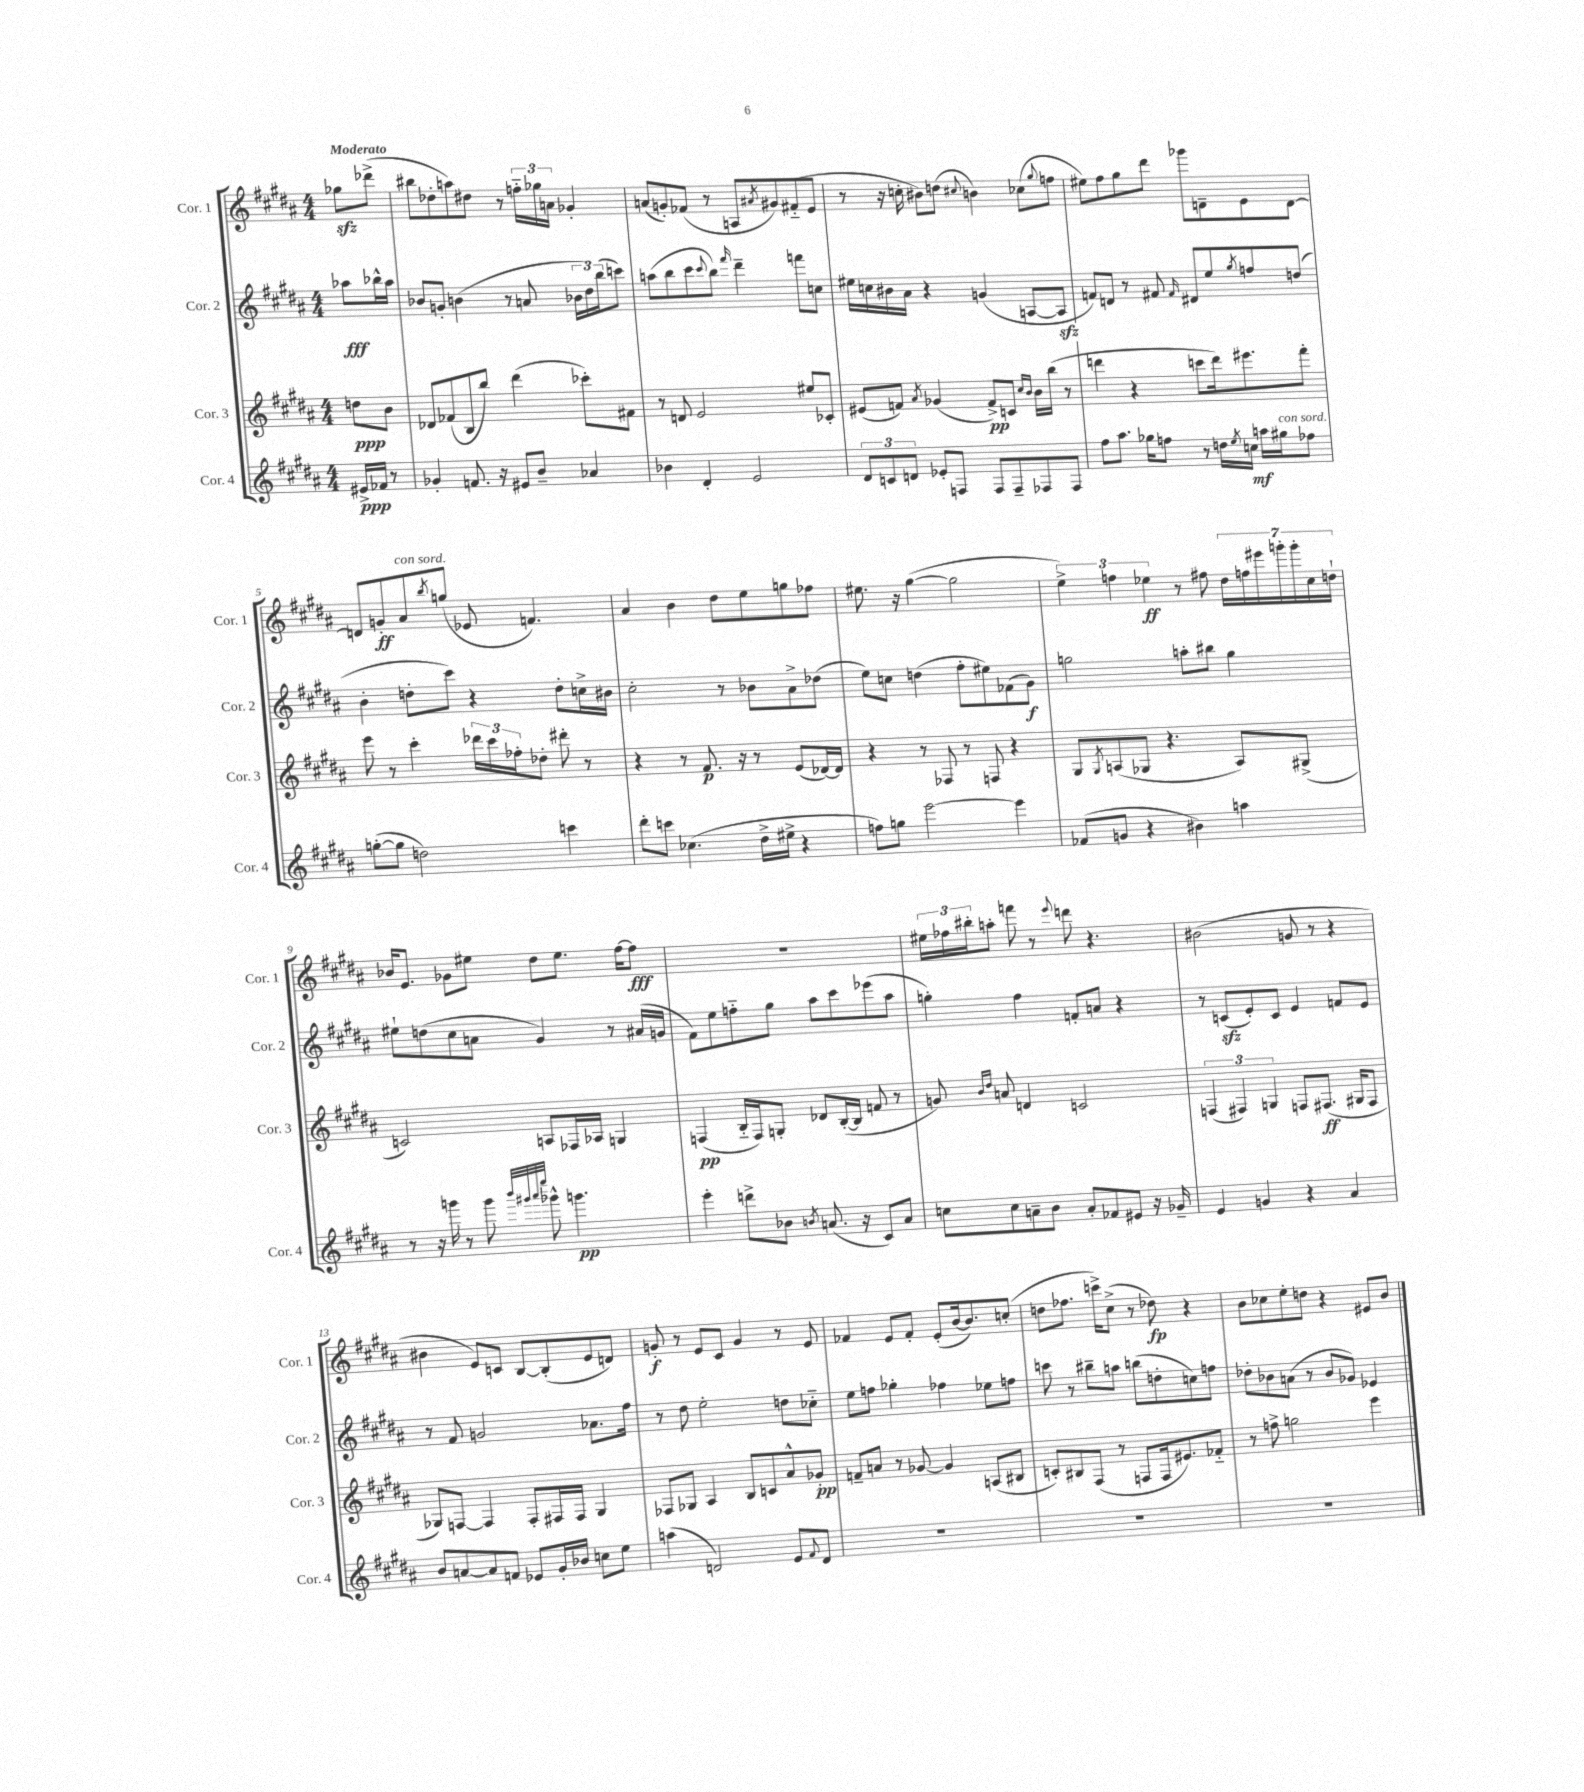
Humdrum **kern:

**kern	**kern	**kern	**kern
*staff4	*staff3	*staff2	*staff1
*clefG2	*clefG2	*clefG2	*clefG2
*k[f#c#g#d#a#]	*k[f#c#g#d#a#]	*k[f#c#g#d#a#]	*k[f#c#g#d#a#]
*M4/4	*M4/4	*M4/4	*M4/4
16e#^/LL	8dd\L	8aa-\L	8gg-\L
16f-/JJ	.	.	.
8r	8b\J	16bb-^^\L	(8ddd-^\J
.	.	16aa-\JJ	.
=	=	=	=
4g-'/	8d-/L	8b-/L	8bb#\L
.	(8f-/	8g'/J	8dd-'\
8.f/	8B/	(4b\	8aa\)
.	8bb/J)	.	8dd#\J
16r	.	.	.
8e#/L	(4ddd#\	8r	8r
8b~/J	.	8a/	24ff'~\LL
.	.	.	24gg-\
.	.	.	24a\JJ
4a-/	8ccc-'\L)	24b-\LL	4g-'/
.	.	24dd#\)	.
.	.	(24bb\J	.
.	8f#\J	8ccc\J)	.
=	=	=	=
4b-\	8r	(8aa\L	(8a/L
.	8d/	8bb\	8g'/)
4d#'/	2e/	8ccc#\	(8f-/J
.	.	8qqccc#/	.
.	.	8bb\J)	8r
.	.	16qqfff#/	.
2e/	.	4ddd#~\	8A/L
.	.	.	8qa#/
.	.	.	8g#/)
.	8ee#/L	8fff\L	(8f#'~/
.	8c-'/J	8cc\J	8e/J
=	=	=	=
12d#/L	(8e#/L	16ee#\LL	8r
.	.	16cc\	.
12c/	.	.	.
.	8f/J)	16b#\	16r
12d/J	.	.	.
.	.	16a#\JJ	16cc'\
.	8qa#/	.	.
8e-'/L	(4g-/	4r	8b#\L)
8F/J	.	.	(8dd\J
.	.	.	8qqcc#/
8F/L	8f^/L)	(4g/	4b\)
8F~/	8c/J	.	.
.	16qqcc#/LL	.	.
.	16qqb/JJ	.	.
8F-/	16b\LL	[8A/L	(8cc-\L
.	(16bb\JJ	.	.
.	.	.	8qqgg#/
8F-/J	8r	8A/]J	8ff\J
=	=	=	=
8ff#\L	4ddd\	8f/L)	8ee#\L)
8.aa#\J	.	8d/J	8ff#\
.	4r	8r	8gg#\
16gg-\LK	.	.	.
8ff\J	.	8f#/	8ddd#\J
.	.	16qqf#/	.
8r	8ccc\L	8d#/L	8ggg-\L
16dd\LL	16ddd\k)	8ee/	8d~\
8qee/	.	.	.
16cc\JJ	8.eee#\	.	.
.	.	8qgg#/	.
16aa\LL	.	8ff/	8e\
16gg#\J	.	.	.
8ff-\J	8fff#'\J	(8dd/J	[8d\J
=	=	=	=
([8gg'\L	8eee\	4b'\	8d/]L
8gg\]J	8r	.	8g'/
2dd\)	4ccc#'\	8dd'\L	8a#/
.	.	.	8qbb/
.	.	8ccc#\J)	(8gg/J
.	24ddd-\LL	4r	8e-/
.	24ccc#\	.	.
.	24ff-'\J	.	.
.	8dd-'\J	.	4.f/)
4ccc\	8ddd#'\	8dd'\L	.
.	8r	16cc^\L	.
.	.	16b#\JJ	.
=	=	=	=
8ddd#'\L	4r	2cc#'\	4a#/
8ccc\J	.	.	.
(4.cc-\	8r	.	4b\
.	8.f#/	.	.
.	.	8r	8dd#\L
.	16r	.	.
16dd#^\LL	8r	8b-\L	8ee\
16ee#^\JJ	.	.	.
4r	(8e/L	8a#^\	8gg\
.	[16d-/L)	(8dd-\J	8ff-\J
.	16d-/]JJ	.	.
=	=	=	=
8ff\L)	4r	8ee\L)	8.ee#\
8gg\J	.	8cc\J	.
.	.	.	16r
[2eee\	8r	(4dd\	([4gg#\
.	8F-/	.	.
.	8r	8ff#'\L	2gg#\]
.	8F/	8ee#\)	.
4eee\]	4r	(8f-\	.
.	.	8g#\J)	.
=	=	=	=
(8f-/L	8G#/L	2gg\	6ee^\)
.	8qG#/	.	.
8g/J	(8A/	.	.
.	.	.	6ff\
4r	8G-/J	.	.
.	.	.	6ee-\
.	4.r	.	.
4b#\)	.	8aa'\L	8r
.	.	8bb#\J	8ff#\
4aa\	8A/L)	4gg\	28dd#\LL
.	.	.	28ff\
.	.	.	28eee#\
.	.	.	28ggg'\
.	(8G#^/J	.	.
.	.	.	28ggg'\
.	.	.	28cc#\
.	.	.	28dd`\JJ
=	=	=	=
8r	2c/)	8ee#`\L	16b-/LK
.	.	.	8.e/J
16r	.	(8dd\	.
16ggg\	.	.	.
8r	.	8cc#\	8g-\L
8ggg\	.	8a\J	8ee#\J
32qqbbb/LLL	.	.	.
32qqggg#/	.	.	.
32qqaaa#/	.	.	.
32qqeeee/JJJ	.	.	.
8ggg-^^\	8A/L	4g#/)	8dd#\L
4.ggg\	16F-/L	.	8.ee#\J
.	16A-/JJ	.	.
.	4G/	8r	.
.	.	.	[16ff#\LK
.	.	(16a#/LL	8ff#\]J
.	.	16g/JJ	.
=	=	=	=
4eee'\	(4F/	8f#\L)	1r
.	.	8ee\	.
8ddd^\L	16B'~/LL	8ff'~\	.
.	16F/J)	.	.
8b-\J	8G'/J	8gg#\J	.
8qb/	.	.	.
(8.a/	8d-/L	8aa#\L	.
.	([16B'/L	8ccc#\	.
16r	16B/]JJ	.	.
8c#/L)	8f/	(8eee-\	.
8a/J	8r	8aa#\J	.
=	=	=	=
8cc\L	8g/)	4gg'\)	24ee#\LL
.	.	.	24ff-\
.	.	.	24bb#'\J
.	16qqb/LL	.	.
.	16qqdd#/JJ	.	.
8cc\	8a/	.	8aa'\J
8a~\	4d/	4ff#\	8fff\
8b\J	.	.	8r
.	.	.	8qqeee/
8a'/L	2c/	8f'/L	8ddd\
8f-/	.	8a/J	4.r
8e#/J	.	4r	.
16r	.	.	.
16g-~/	.	.	.
=	=	=	=
4e/	(6F/	8r	(2b#\
.	.	(8c/L	.
.	6F#/)	.	.
4g/	.	8e'/)	.
.	6G/	.	.
.	.	8c/J	.
4r	8F/L	4e/	8g/
.	(8.F#/J	.	8r
4a#/	.	8f/L	4r
.	16G#/LK	.	.
.	8F#/J	8e/J	.
=	=	=	=
8b/L	8G-/L)	8r	4b#\
[8a/	[8F/J	8f#/	.
8a/]	4F/]	2g/	8e/L)
8f/J	.	.	8c/J
8e-/L	8F'/L	.	[8B/L
16g#'/L	16F#/L	.	(8B'/]
16b-/JJ	16F#/JJ	.	.
8cc\L	4G-/	8.a-\L	8e/
8ee\J	.	.	8d/J)
.	.	16ff#\Jk	.
=	=	=	=
(4aa\	8F-/L	8r	8g'/
.	8G-/J	8dd#\	8r
2d/)	4A#/	2ee'\	8e/L
.	.	.	8c#/J
.	8B/L	.	4g/
.	8c/	.	.
8e/L	8a#^^/	8dd\L	8r
8qqf#/	.	.	.
8d/J	8g-'/J	8cc-'~\J	8e/
=	=	=	=
1r	8f~/L	8ee\L	4f-/
.	8a/J	8ff\J	.
.	8r	4gg-'\	8e/L
.	[8g-/	.	8f-'/J
.	4g-/]	4ff-\	(8e'/L
.	.	.	[16b/k
.	.	.	8.b/])
.	(8A/L	8ee-\L	.
.	8B#/J	8ff\J	(8cc'/J
=	=	=	=
1r	8c'/L)	8ccc\	8dd\L
.	8B#/	8r	8.ff-\J
.	(8F#/J	8bb#~\L	.
.	.	.	16ccc^\LK)
.	8r	8aa\J	(8cc#^\J
.	8F/L	(8bb\L	8r
.	16F/k	8dd'\	8dd-\)
.	8.e#/)	.	.
.	.	8cc\)	4r
.	8f-'~/J	8ff\J	.
=	=	=	=
1r	8r	8dd-'\L	8b\L
.	8ff^\	8b-\	8cc-\
.	2gg\	(8a\J	8ee'\
.	.	8r	8dd\J
.	.	8b-/L	4r
.	.	8g-/J)	.
.	4eee\	4e-/	8e#/L
.	.	.	8b/J
==	==	==	==
*-	*-	*-	*-
